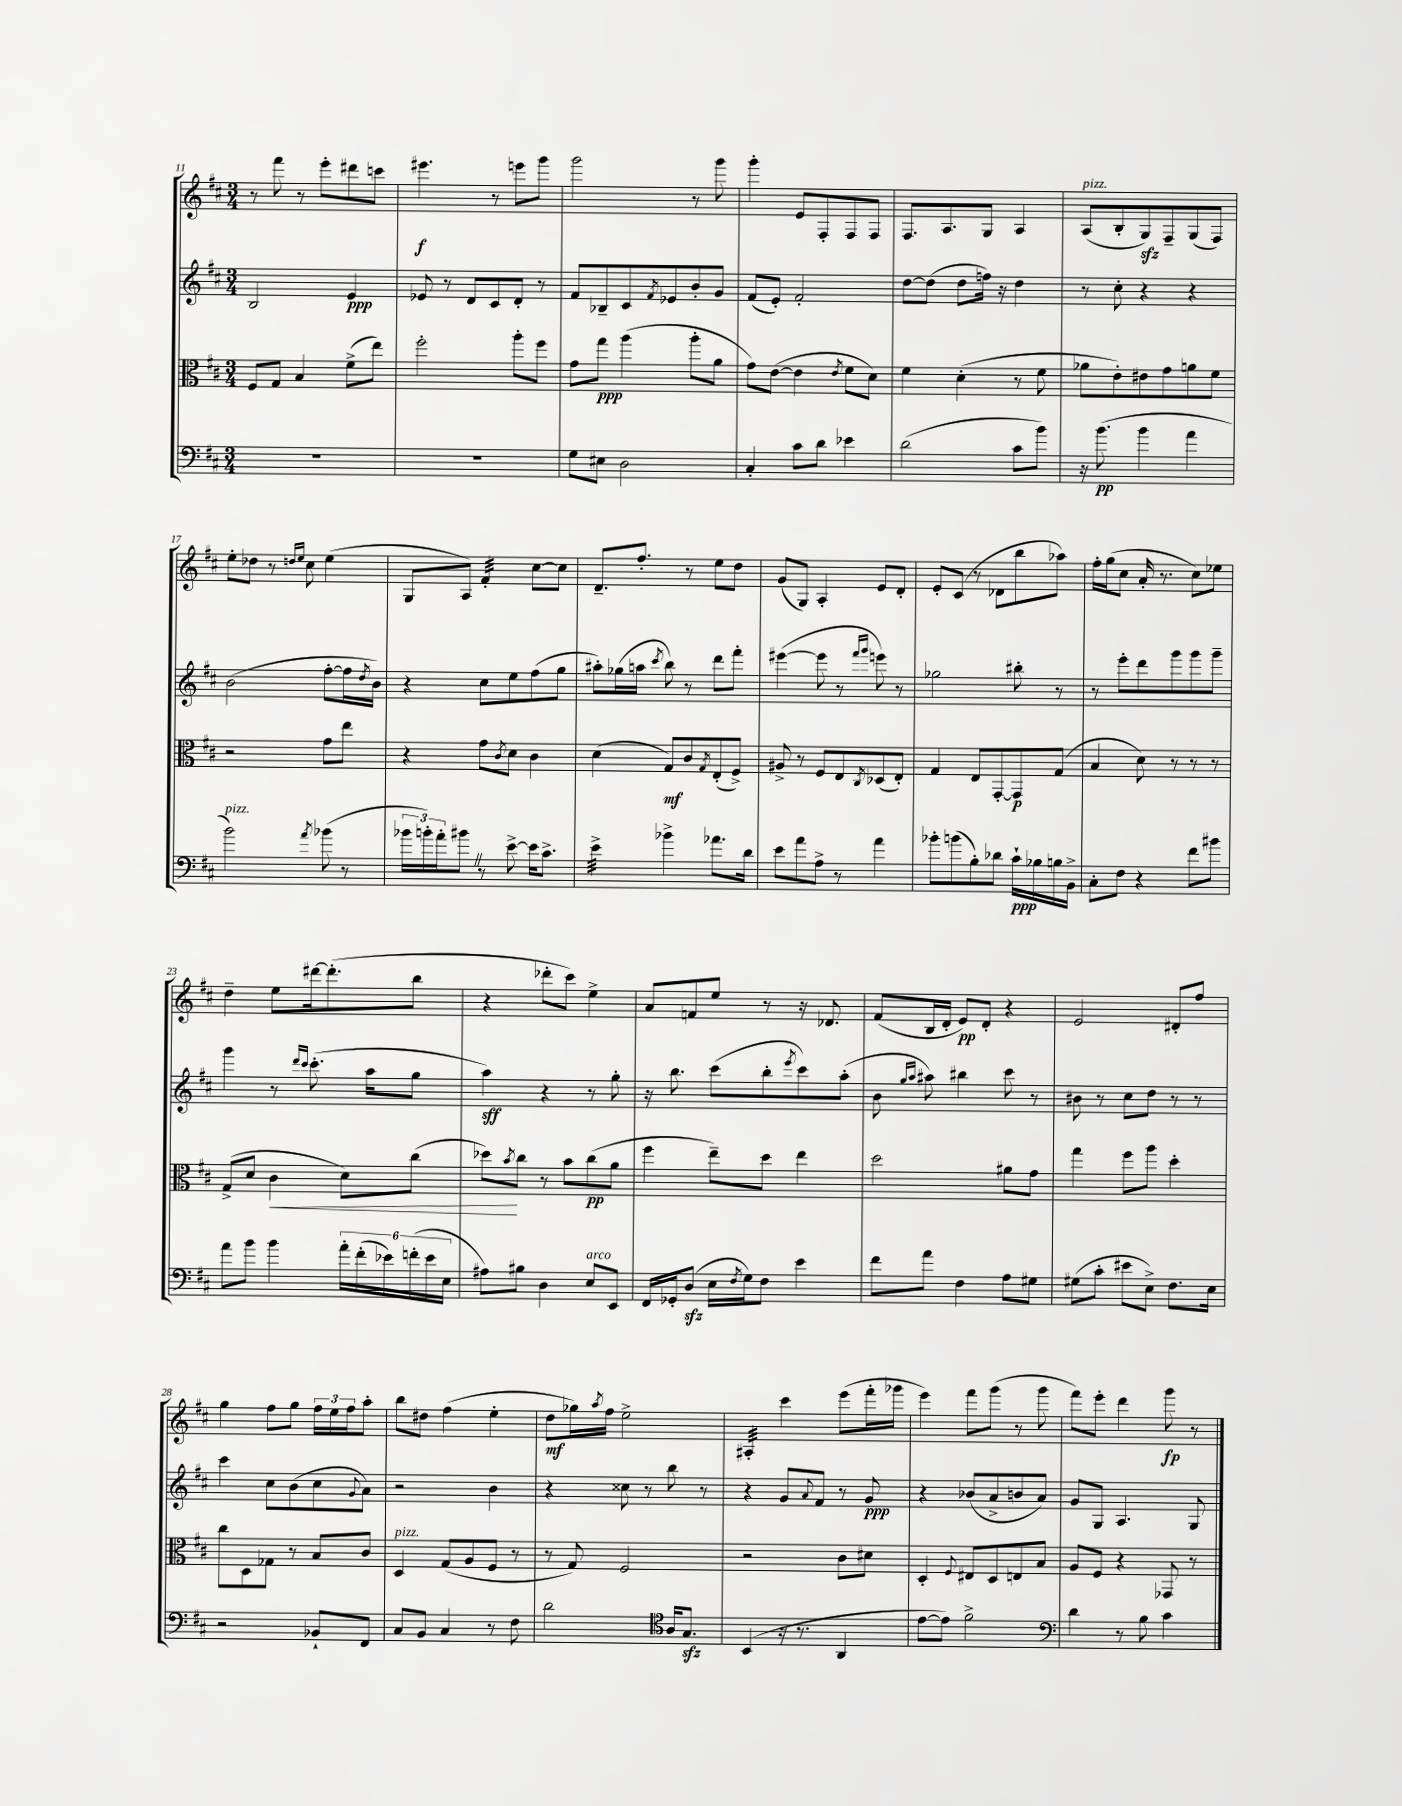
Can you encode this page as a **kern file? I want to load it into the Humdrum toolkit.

**kern	**kern	**kern	**kern
*staff4	*staff3	*staff2	*staff1
*clefF4	*clefC3	*clefG2	*clefG2
*k[f#c#]	*k[f#c#]	*k[f#c#]	*k[f#c#]
*M3/4	*M3/4	*M3/4	*M3/4
2.r	8F#	2B	8r
.	8G	.	8fff#
.	4B	.	8r
.	.	.	8eee'
.	(8f#^	4e	8ddd#
.	8ee)	.	8ccc
=	=	=	=
2.r	2ff#'	8e-	4.eee#
.	.	8r	.
.	.	8d	.
.	.	8c#	8r
.	8aa'	8d'	8eee
.	8ff#	8r	8ggg
=	=	=	=
8G	8g	8f#	2ggg
8E#	8gg	8B-~	.
2D	(4aa	8c#	.
.	.	8qf#	.
.	.	8e-	.
.	8aa'	8b'	8r
.	8a	8g	8ggg
=	=	=	=
4C#'	8g)	(8f#	4ggg'
.	([8e	8e')	.
8c#	4e]	2f#'	8e
8d	.	.	8F#'
.	8qe	.	.
4e-	8f#	.	8F#
.	8d)	.	8F#
=	=	=	=
(2d	4f#	[8dd	8.F#
.	.	(8dd]	.
.	.	.	8.A
.	(4d'	8dd	.
.	.	16ff)	8G
.	.	16r	.
8c#	8r	4dd	4A
8b)	8f#	.	.
=	=	=	=
16r	8a-	8r	(8A
(8.b	.	.	.
.	8e')	8cc#'	8B'
4b	8e#	4r	8G)
.	8g	.	8F#~
4a	8a	4r	(8G
.	8f#	.	8F#)
=	=	=	=
2b)	2r	(2b	8ee'
.	.	.	8dd-
.	.	.	8r
.	.	.	16qqdd
.	.	.	16qqee
.	.	.	8cc#
8qa	.	.	.
(8b-	8g	[8ff#'	(4ee
8r	8ee	16ff#]	.
.	.	8qdd	.
.	.	16b)	.
=	=	=	=
24b-	4r	4r	8G
24b')	.	.	.
24a'	.	.	.
8b#	.	.	8A)
8r	8g	8cc#	4f#'
.	8qc#	.	.
[8e^	8d	8ee	.
16e]	4c#	(8ff#	[8cc#
8.c#^	.	.	.
.	.	8gg	8cc#]
=	=	=	=
4e^	(4d	8aa#')	8.d~
.	.	(16gg-	.
.	.	16aa	8.ff#'
.	.	8qccc#	.
4b-^	8G)	8bb)	.
.	8c#	8r	8r
.	8qG	.	.
8.a-	(8E'	8ddd	8ee
.	8F#^)	8fff#'	8dd
16d	.	.	.
=	=	=	=
8e	8A#^	([4eee#	(8g
8a	8r	.	8G)
8A^	8F#	8eee#]	4A'
8r	8E	8r	.
.	.	16qqfff#	.
.	8qC#	16qqggg	.
4a	(8D-	8eee)	8e
.	8E')	8r	8d'
=	=	=	=
8b-'	4G	2gg-	8e'
(8b	.	.	(8c#
8B')	8E	.	8r
8d-	[8GG'	.	8d-
16c#`	8GG]	8bb#'	8bb
16B-	.	.	.
16B	(8G	8r	8aa-)
16BB^	.	.	.
=	=	=	=
8C#'	4B	8r	16ff#'
.	.	.	(16gg
8F#	.	8eee'	8cc#
4r	8d)	8ddd	16a'
.	.	.	8.r
.	8r	8ggg	.
8f#	8r	8ggg	8cc#)
8b#	8r	8ggg~	8ee-
=	=	=	=
8a	(8G^	4ggg	4dd~
8b	8d	.	.
4b	4c#	8r	8ee
.	.	16qqddd	.
.	.	16qqccc#	.
.	.	(8.ccc#'	[16ddd#
.	.	.	(8.ddd#']
24a'	8d)	.	.
(24f#'	.	.	.
.	.	16aa	.
24e-)	.	.	.
(24f'	(8cc#	8gg	8bb
24e-	.	.	.
24E	.	.	.
=	=	=	=
8A#)	8dd-)	4aa)	4r
.	8qb	.	.
8B#	8cc#	.	.
4D	8r	4r	8ddd-'
.	8b	.	8ccc#)
8E	(8cc#	8r	4ee^
8EE	8a	8gg'	.
=	=	=	=
16FF#	4ff#	16r	8a
16GG-'	.	8.bb	.
(8D	.	.	8f
16E	8ee~)	(8ccc#	8ee
8qF#	.	.	.
16G)	.	.	.
8F#	8dd	8bb'	8r
.	.	8qeee	.
4e	4ee	8ccc#)	16r
.	.	.	8.d-
.	.	(8aa'	.
=	=	=	=
8f#	2dd	8b	(8f#
.	.	16qqgg	.
.	.	16qqaa	.
8a	.	8aa#)	16B
.	.	.	16d'
4F#	.	4bb#	8e)
.	.	.	8d'
8A	8a#	8ccc#	4r
8G#	8g	8r	.
=	=	=	=
(8G#	4gg	8b#	2e
8c#'	.	8r	.
8e#	8ff#	8cc#	.
8E^)	8aa	8dd	.
8.F#	4dd'	8r	8d#'
.	.	8r	8ff#
16E	.	.	.
=	=	=	=
2r	8cc#	4ccc#	4gg
.	8D	.	.
.	8G-	8cc#	8ff#
.	8r	(8b	8gg
8BB-`	8B	8cc#	24ff#
.	.	.	24ee
.	.	.	24ff#
.	.	8qqg	.
8FF#	8c#	8a)	8aa'
=	=	=	=
8C#	4D	2r	8bb
8BB	.	.	8dd#
4C#	(8G	.	(4ff#
.	8A	.	.
8r	8F#	4b	4ee'
8F#	8r	.	.
=	=	=	=
2d	8r	4r	8dd
.	8G)	.	16gg-)
.	.	.	8qaa
.	.	.	16ff#
.	2F#	8cc##	2ee^
.	.	8r	.
*clefC4	*	*	*
16A	.	8bb	.
8.G	.	.	.
.	.	8r	.
=	=	=	=
(4BB	2r	4r	4A#'
16r	.	8g	4ccc#
8.r	.	.	.
.	.	8qqa	.
.	.	8f#	.
4AA	8c#	8r	(8eee
.	8d#	8g	16fff#'
.	.	.	16ggg-
=	=	=	=
[8e	4D'	4r	4eee)
8e])	.	.	.
.	8qqF#	.	.
2f#^	8E#	(8b-	8fff#
.	8D	8a^	(8ggg
.	8E	8b	8r
.	8B	8a)	8ggg
=	=	=	=
*clefF4	*	*	*
4d	8A	8g	8fff#)
.	8F#	8G	8eee'
8r	4r	4.A	4ddd
8B	.	.	.
4c#	8GG-	.	8ggg
.	8r	8G	8r
==	==	==	==
*-	*-	*-	*-
